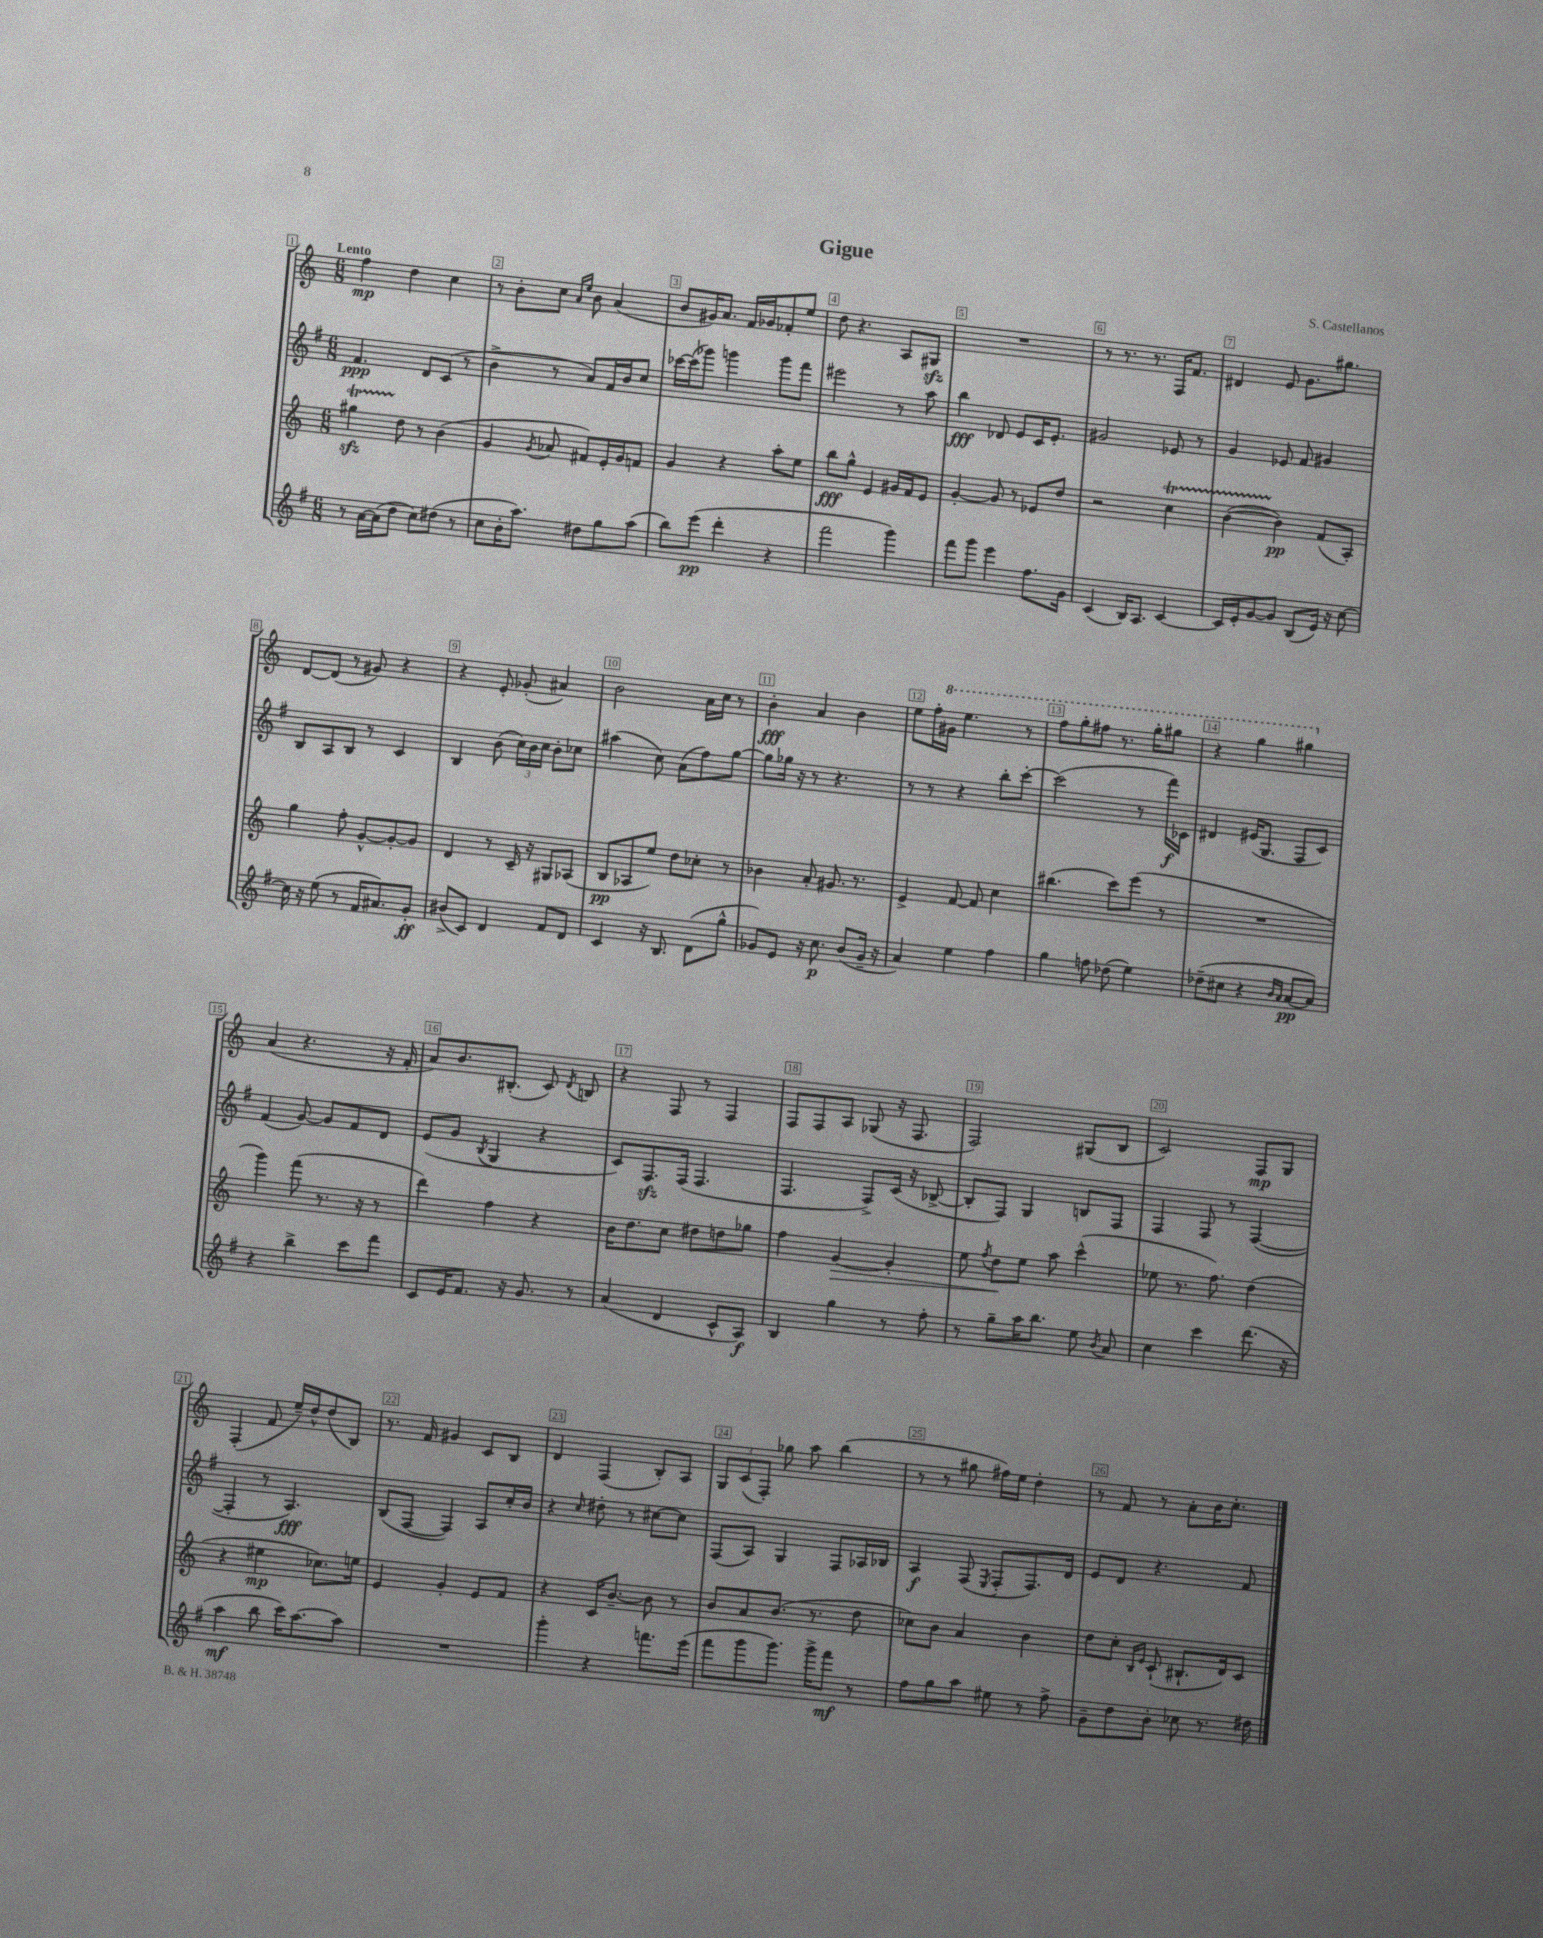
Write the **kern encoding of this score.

**kern	**dynam	**kern	**dynam	**kern	**dynam	**kern	**dynam
*part4	*part4	*part3	*part3	*part2	*part2	*part1	*part1
*staff4	*staff4	*staff3	*staff3	*staff2	*staff2	*staff1	*staff1
*clefG2	*	*clefG2	*	*clefG2	*	*clefG2	*
*k[f#]	*	*k[]	*	*k[f#]	*	*k[]	*
*M6/8	*	*M6/8	*	*M6/8	*	*M6/8	*
=1	=1	=1	=1	=1	=1	=1	=1
!	!	!	!	!	!	!LO:TX:a:B:t=Lento	!
8r	.	4gg#Xzzt\	.	4.f#/	ppp	4ff\	mp
[16a\LL	.	.	.	.	.	.	.
(16a\J]	.	.	.	.	.	.	.
8dd\J	.	8dd\	.	.	.	4dd\	.
8cc\L)	.	8r	.	8d/L	.	.	.
(8dd#X\J	.	(4b\	.	(8c/J	.	4cc\	.
8r	.	.	.	8r	.	.	.
=2	=2	=2	=2	=2	=2	=2	=2
8cc\L	.	4g/	.	4b^\	.	8r	.
16b'\K	.	.	.	.	.	8b'\L	.
8.aa\J)	.	.	.	.	.	.	.
.	.	8qg/	.	.	.	.	.
.	.	8a-X/	.	8r	.	8cc\J	.
.	.	.	.	.	.	16qqa/LL	.
.	.	.	.	.	.	16qqee/JJ	.
8dd#X\L	.	8f#X/L)	.	8a/L)	.	8b\	.
8gg\	.	16e'/L	.	16f#/L	.	(4a/	.
.	.	16g/J	.	16b/J	.	.	.
(8aa\J	.	8fn/J	.	8cc/J	.	.	.
=3	=3	=3	=3	=3	=3	=3	=3
8bb\L)	.	4g/	.	[16ccc-X\LL	.	8b/L	.
.	.	.	.	(16ccc-\J]	.	.	.
(8eee\J	pp	.	.	8ggg-X\J)	.	16g#X/K)	.
.	.	.	.	.	.	8.a/J	.
4ddd'\	.	4r	.	4gggn\	.	.	.
.	.	.	.	.	.	16f/LL	.
.	.	.	.	.	.	16g-X/J	.
4r	.	8aa'\L	.	8ggg\L	.	8f-X'/	.
.	.	8ee\J	.	8fff#\J	.	8ee/J	.
=4	=4	=4	=4	=4	=4	=4	=4
2fff#\	.	8bb\L	fff	2eee#X\	.	8dd\	.
.	.	8gg^^\J	.	.	.	4.r	.
.	.	4e/	.	.	.	.	.
4ggg\)	.	16g#X/LL	.	8r	.	8A/L	.
.	.	16f/J	.	.	.	.	.
.	.	8e/J	.	8aa\	.	8G#Xzz/J	.
=5	=5	=5	=5	=5	=5	=5	=5
8fff#\L	.	[4g'/	.	4bb\	fff	2.r	.
8ggg\J	.	.	.	.	.	.	.
4eee\	.	8g/]	.	8d-X/	.	.	.
.	.	8r	.	8e/L	.	.	.
8.ff#\L	.	8e-X/L	.	16c/K	.	.	.
.	.	.	.	8.e'/J	.	.	.
.	.	8dd/J	.	.	.	.	.
16g\Jk	.	.	.	.	.	.	.
=6	=6	=6	=6	=6	=6	=6	=6
(4c/	.	2r	.	2g#X/	.	8r	.
.	.	.	.	.	.	8.r	.
16B/KL)	.	.	.	.	.	.	.
8.A/J	.	.	.	.	.	8.r	.
[4c/	.	4ccT\	.	8e-X/	.	16F/KL	.
.	.	.	.	.	.	8.f/J	.
.	.	.	.	8r	.	.	.
=7	=7	=7	=7	=7	=7	=7	=7
16c/LL]	.	([4bTTT\	.	4g/	.	4d#X/	.
16e'/J	.	.	.	.	.	.	.
[8g/	.	.	.	.	.	.	.
8g/J]	.	4b\])	pp	8e-X/	.	8e/	.
(8B/L	.	.	.	8f#/	.	8.g\L	.
16e/Jk)	.	(8f/L	.	4g#X/	.	.	.
16r	.	.	.	.	.	8.gg#X\J	.
[8cc\	.	8A'/J)	.	.	.	.	.
!!LO:LB:g=z
=8	=8	=8	=8	=8	=8	=8	=8
16cc\]	.	4gg\	.	8B/L	.	[8d/L	.
16r	.	.	.	.	.	.	.
(8ee\	.	.	.	8A/	.	(8d/J]	.
8r	.	8ff'\	.	8B/J	.	8r	.
16f#/KL	.	[8g^^/L	.	8r	.	8g#X/)	.
8.a#X/)	.	.	.	.	.	.	.
.	.	8g'/_	.	4c/	.	4r	.
8g'/J	ff	8g/J]	.	.	.	.	.
=9	=9	=9	=9	=9	=9	=9	=9
(8b#X^/L	.	4d/	.	4B/	.	4r	.
8c/J)	.	.	.	.	.	.	.
4d/	.	8r	.	(8b\	.	8e'/	.
.	.	16c~/	.	24cc\LL)	.	(8g-X'/	.
.	.	.	.	24b\	.	.	.
.	.	16r	.	.	.	.	.
.	.	.	.	24cc\JJ	.	.	.
8f#/L	.	8G#X/L	.	8b'\L	.	4a#X/)	.
8d/J	.	(8A-X/J	.	8cc-X\J	.	.	.
=10	=10	=10	=10	=10	=10	=10	=10
4c/	.	8B/L	pp	(4aa#X\	.	2b\	.
.	.	8A-X/	.	.	.	.	.
16r	.	8ee/J)	.	8cc\)	.	.	.
8.B/	.	.	.	.	.	.	.
.	.	8dd\L	.	(8a\L	.	.	.
(8d\L	.	8cc-X'\J	.	8ff#\)	.	16a\LL	.
.	.	.	.	.	.	16cc\JJ	.
8gg^^\J	.	8r	.	[8gg\J	.	8r	.
=11	=11	=11	=11	=11	=11	=11	=11
8g-X/L)	.	4b-X\	.	8gg\L]	.	4b'\	fff
8e/J	.	.	.	16gg-X\Jk	.	.	.
.	.	.	.	16r	.	.	.
16r	.	8a'/	.	8r	.	4a/	.
8.cc\	p	.	.	.	.	.	.
.	.	8.g#X/	.	4.r	.	.	.
(8b/L	.	.	.	.	.	4b\	.
.	.	8.r	.	.	.	.	.
16g-~/Jk	.	.	.	.	.	.	.
16r	.	.	.	.	.	.	.
=12	=12	=12	=12	=12	=12	=12	=12
4a/)	.	4e^/	.	8r	.	8ee\L	.
.	.	.	.	8r	.	16ff'\L	.
*	*	*	*	*	*	*8va	*
.	.	.	.	.	.	16gg#X\JJ	.
4ee\	.	[8f/	.	4r	.	4.eee\	.
.	.	8f/]	.	.	.	.	.
4ff#\	.	4cc\	.	8bb'\L	.	.	.
.	.	.	.	[8ccc'\J	.	8r	.
=13	=13	=13	=13	=13	=13	=13	=13
4gg\	.	(4.bb#X\	.	(2ccc\]	.	8fff\L	.
.	.	.	.	.	.	8ggg'\	.
8ffn\	.	.	.	.	.	8fff#X\J	.
(8dd-X\	.	8ccc\L)	.	.	.	8.r	.
4ee\)	.	(8eee\J	.	8r	.	.	.
.	.	.	.	.	.	16ggg'\KL	.
.	.	8r	.	16fff#\LL)	f	8ggg#X\J	.
.	.	.	.	16c-X\JJ	.	.	.
=14	=14	=14	=14	=14	=14	=14	=14
(8dd-X~\L	.	2.r	.	4d#X/	.	4r	.
8cc#X\J	.	.	.	.	.	.	.
4r	.	.	.	(16e#X/KL	.	4ggg\	.
.	.	.	.	8.G/J	.	.	.
16qqb/LL	.	.	.	.	.	.	.
16qqa/JJ	.	.	.	.	.	.	.
[8a/L	pp	.	.	8F#/L	.	4ggg#X\	.
8a/J])	.	.	.	8c/J)	.	.	.
!!LO:LB:g=z
=15	=15	=15	=15	=15	=15	=15	=15
*	*	*	*	*	*	*X8va	*
4r	.	4ggg\)	.	(4f#/	.	(4a/	.
4bb^\	.	(8fff\	.	[8g/)	.	4.r	.
.	.	8.r	.	8g/L]	.	.	.
8ccc\L	.	.	.	8f#/	.	.	.
.	.	16r	.	.	.	.	.
8fff#\J	.	8r	.	8d/J	.	16r	.
.	.	.	.	.	.	16f'/	.
=16	=16	=16	=16	=16	=16	=16	=16
8c/L	.	4ddd\)	.	(8e/L	.	8a/L)	.
16e/K	.	.	.	8g/J	.	8.b/	.
8.f#/J	.	.	.	.	.	.	.
.	.	.	.	8qB/	.	.	.
.	.	4ff\	.	4G/	.	.	.
.	.	.	.	.	.	(8.B#X'/J	.
16r	.	.	.	.	.	.	.
8.g/	.	.	.	.	.	.	.
.	.	4r	.	4r	.	8c/)	.
.	.	.	.	.	.	8qd/	.
8r	.	.	.	.	.	8Bn/	.
=17	=17	=17	=17	=17	=17	=17	=17
(4a/	.	16b\KL	.	8c/L)	.	4r	.
.	.	8.dd\	.	.	.	.	.
.	.	.	.	8.F#zz/	.	.	.
4d/	.	8cc\J	.	.	.	8F/	.
.	.	.	.	(16F#/Jk	.	.	.
.	.	8dd#X\L	.	4.F#/	.	8r	.
8c^^/L	.	8ddn\	.	.	.	4F/	.
8A/J)	f	8gg-X\J	.	.	.	.	.
=18	=18	=18	=18	=18	=18	=18	=18
4B/	.	4ff\	.	4.F#/	.	8F/L	.
.	.	.	.	.	.	8F/	.
!	!	!	!LO:HP:b	!	!	!	!
4gg\	.	[4g/	>	.	.	8A/J	.
.	.	.	.	8F#^/L)	.	(8G-X/	.
8r	.	4g'/]	.	(16c/Jk	.	16r	.
.	.	.	.	16r	.	8.F/	.
8ff#'\	.	.	.	[8B-X^/	.	.	.
=19	=19	=19	=19	=19	=19	=19	=19
8r	.	8ee\	.	8B-'/L]	.	2F/)	.
.	.	8qff/	.	.	.	.	.
8gg~\L	.	8dd\L	.	8F#/J)	.	.	.
16aa\K	.	8ee\J	]	4G/	.	.	.
8.bb\J	.	.	.	.	.	.	.
.	.	8aa\	.	.	.	.	.
8ee\	.	(4ccc^^\	.	8Bn/L	.	(8G#X/L	.
8qb/	.	.	.	.	.	.	.
8a/	.	.	.	8F#/J	.	8B/J	.
=20	=20	=20	=20	=20	=20	=20	=20
4cc\	.	8ee-X\	.	4F#/	.	2c/)	.
.	.	8.r	.	.	.	.	.
4ccc\	.	.	.	8F#/	.	.	.
.	.	8.ff\)	.	.	.	.	.
.	.	.	.	8r	.	.	.
(8.ddd\	.	(4dd\	.	([4F#/	.	8F/L	mp
.	.	.	.	.	.	8G/J	.
16r	.	.	.	.	.	.	.
!!LO:LB:g=z
=21	=21	=21	=21	=21	=21	=21	=21
4aa\	mf	4r	.	4F#'/]	.	(4F'/	.
8bb\	.	4ee#X\	mp	8r	.	8f/	.
16ccc\KL)	.	.	.	4.A/)	fff	16ee~/LL)	.
[8.aa\	.	.	.	.	.	16dd^^/J	.
.	.	8.cc-X\L)	.	.	.	(8dd/	.
8aa\J]	.	.	.	.	.	8B/J)	.
.	.	16een\Jk	.	.	.	.	.
=22	=22	=22	=22	=22	=22	=22	=22
2.r	.	4e/	.	(8B/L	.	8.r	.
.	.	.	.	[8F#/J	.	.	.
.	.	.	.	.	.	16f/	.
.	.	4g'/	.	4F#/])	.	4g#X/	.
.	.	8e/L	.	8A/L	.	8c/L	.
.	.	8f/J	.	16cc'/L	.	8B/J	.
.	.	.	.	16b/JJ	.	.	.
=23	=23	=23	=23	=23	=23	=23	=23
4ggg'\	.	4r	.	4r	.	4d/	.
.	.	.	.	16qqcc/	.	.	.
4r	.	16c/KL	.	8dd#X'\	.	(4F/	.
.	.	[8.b~/J	.	.	.	.	.
.	.	.	.	8r	.	.	.
8.fffn\L	.	8b\]	.	[8cc#X\L	.	8B'/L)	.
.	.	8r	.	8cc#\J]	.	8A/J	.
(16eee\Jk	.	.	.	.	.	.	.
=24	=24	=24	=24	=24	=24	=24	=24
8fff#\L	.	8b/L	.	(8F#/L	.	12G/L	.
.	.	.	.	.	.	(12c/	.
8ggg\	.	8a/	.	8A/J)	.	.	.
.	.	.	.	.	.	12F'/J)	.
8.ggg\J)	.	(8.b/J	.	4G/	.	8gg-X\	.
.	.	.	.	.	.	8aa\	.
16ggg^\KL	.	8.r	.	.	.	.	.
8fff#\J	mf	.	.	8F#/L	.	(4bb\	.
8r	.	8dd\	.	16A-X/L	.	.	.
.	.	.	.	16B-X/JJ	.	.	.
=25	=25	=25	=25	=25	=25	=25	=25
8ff#\L	.	8cc-X\L)	.	4A/	f	8r	.
8gg\	.	8b\J	.	.	.	8r	.
8aa\J	.	4a/	.	(8F#/	.	8gg#X\	.
.	.	.	.	8qE/	.	.	.
8ee#X\	.	.	.	8F#'/L	.	16ff#X\LL)	.
.	.	.	.	.	.	16ee\JJ	.
8r	.	4b\	.	8.F#/)	.	4dd'\	.
8ff#^\	.	.	.	.	.	.	.
.	.	.	.	16d/Jk	.	.	.
=26	=26	=26	=26	=26	=26	=26	=26
8g~\L	.	8dd\L	.	8e/L	.	8r	.
8dd\	.	8cc'\J	.	8d/J	.	8f/	.
.	.	16qqB/LL	.	.	.	.	.
.	.	16qqe/JJ	.	.	.	.	.
8b'\J	.	(8c`/	.	4.r	.	8r	.
8cc-X\	.	8.B#X`/L	.	.	.	8a'\L	.
8.r	.	.	.	.	.	16b\K	.
.	.	16d/k)	.	.	.	8.cc'\J	.
.	.	8c/J	.	8f#/	.	.	.
16dd#X\	.	.	.	.	.	.	.
==	==	==	==	==	==	==	==
*-	*-	*-	*-	*-	*-	*-	*-
